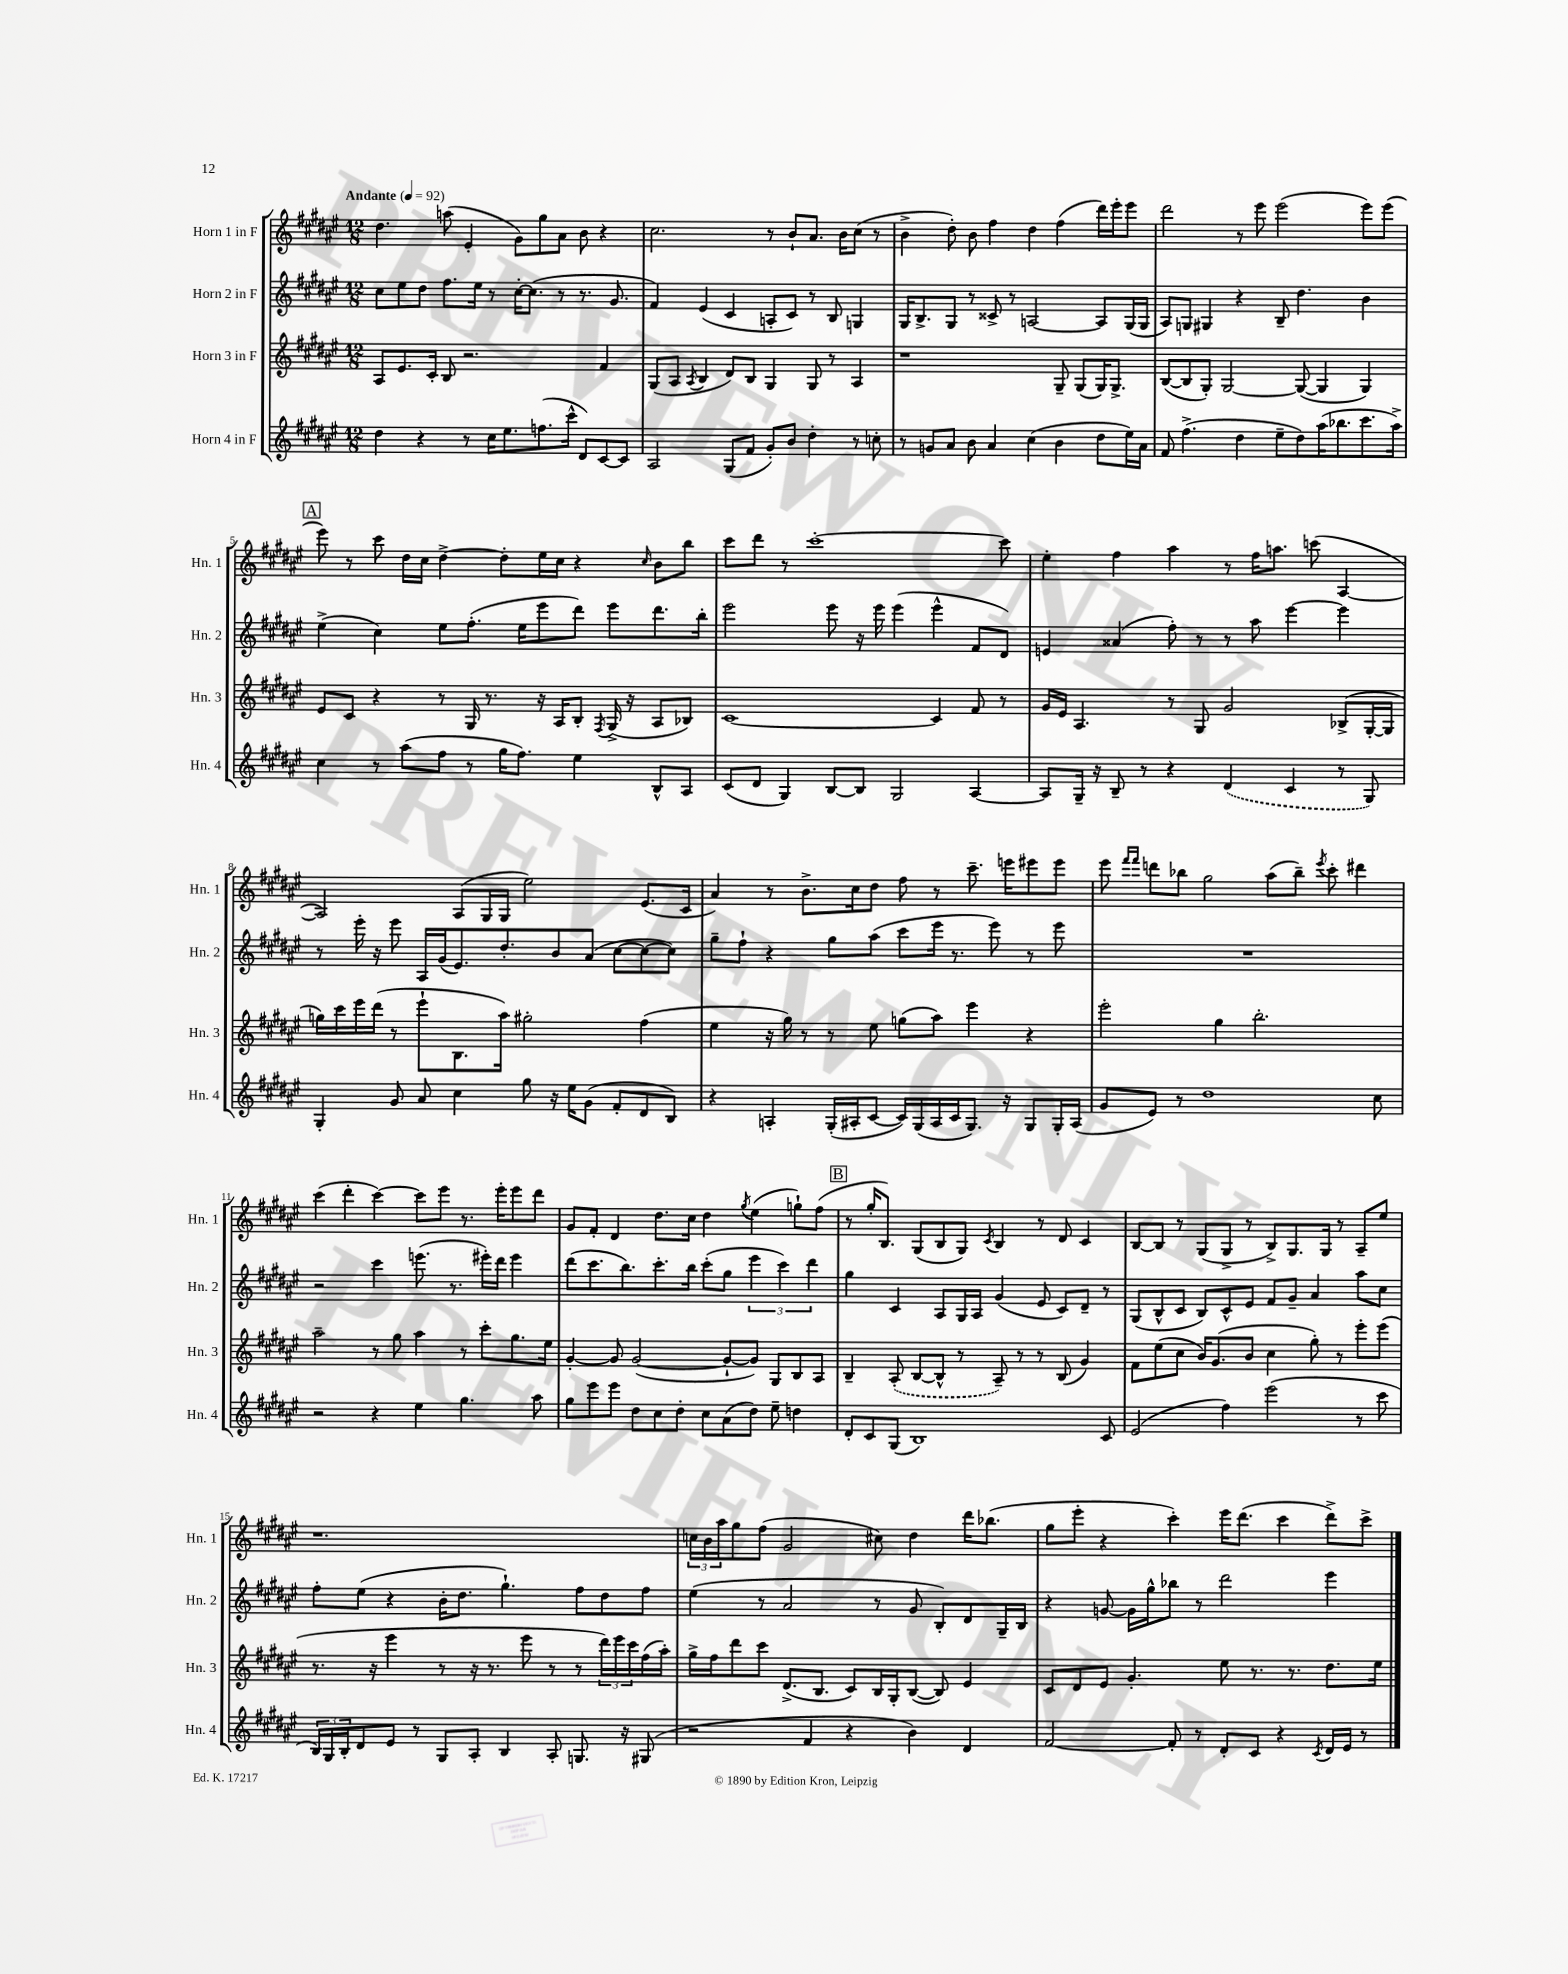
<<
\new StaffGroup <<
\new Staff = "s0" \with { instrumentName = "Horn 1 in F" shortInstrumentName = "Hn. 1" } {
    \clef treble \key fis \major \numericTimeSignature \time 12/8 \tempo "Andante" 4 = 92
    dis''4. a''8( eis'4-. gis'8) gis''8 ais'8 b'8 r4 |
    cis''2. r8 b'8-! ais'8. b'16 cis''8( r8 |
    b'4-> dis''8-.) b'8 fis''4 dis''4 fis''4( dis'''16) eis'''16-. eis'''8 |
    dis'''2 r8 eis'''8 eis'''2( eis'''8) eis'''8( |
    \mark \markup { \box "A" } eis'''8) r8 cis'''8 dis''16 cis''16 dis''4~-> dis''8-. eis''16 cis''16 r4 \grace { cis''16 } b'8 b''8 |
    cis'''8 dis'''8 r8 cis'''1~-. cis'''8 |
    eis''4-. fis''4 ais''4 r8 fis''16 a''8. c'''8( ais4~ |
    ais2) ais8( gis16 gis16 eis''2) eis'8.( cis'16 |
    ais'4) r8 b'8.-> cis''16 dis''8 fis''8 r8 cis'''8.-- e'''16 eis'''8 eis'''8 |
    eis'''8 \grace { fis'''16 fis'''16 } d'''8 bes''8 gis''2 ais''8( bes''8--) \acciaccatura { eis'''8 } cis'''8-. dis'''4 |
    cis'''4( dis'''4-. cis'''4~) cis'''8 eis'''8 r8. eis'''16-. eis'''8 dis'''8 |
    gis'8 fis'8-. dis'4 dis''8. cis''16 dis''4 \acciaccatura { gis''8 } eis''4( g''8-!) fis''8( |
    \mark \markup { \box "B" } r8 gis''16-. b8.) gis8( b8 gis8) \acciaccatura { cis'8 } b4 r8 dis'8 cis'4 |
    b8~ b8 r8 gis8( gis8-> r8 b8->) gis8. gis16 r8 ais8-- eis''8 |
    r1. |
    \tuplet 3/2 { c''16 b'16 ais''16 } gis''8 fis''8( gis'2 cis''8) dis''4 dis'''16 bes''8.( |
    gis''8 eis'''8-. r4 cis'''4-.) eis'''16 dis'''8.( cis'''4 dis'''8->) cis'''8-> \bar "|." |
}
\new Staff = "s1" \with { instrumentName = "Horn 2 in F" shortInstrumentName = "Hn. 2" } {
    \clef treble \key fis \major \numericTimeSignature \time 12/8
    cis''8 eis''8 dis''8 fis''8. eis''16 r8 cis''16~-. cis''8.( r8 r8. gis'8. |
    fis'4) eis'4( cis'4 a8-. cis'8) r8 b8 g4 |
    gis16 b8.-> gis8 r8 cisis'8-> r8 a2~ a8 gis16( gis16 |
    ais8) g8 gis4 r4 b8-- dis''4. b'4 |
    \mark \markup { \box "A" } eis''4->( cis''4) eis''8 fis''8.-.( eis''16 eis'''8 dis'''8) eis'''8 dis'''8. b''16-. |
    eis'''2 eis'''8 r16 eis'''16 eis'''4( eis'''4-^ fis'8 dis'8) |
    e'4 aisis'4( fis''8-.) r8 r8 ais''8 eis'''4~ eis'''4 |
    r8 eis'''16-. r16 eis'''8 ais16 gis'16( eis'8.) dis''8.-. b'8 ais'8( cis''8~ cis''8~ cis''8) |
    gis''8-- fis''8-! r4 gis''8 ais''8( cis'''8 eis'''16 r8. eis'''8) r8 eis'''8 |
    R1. |
    r2 cis'''4 e'''8.( r8. eis'''16-.) dis'''16 eis'''4 |
    dis'''8( cis'''8. b''8.) cis'''8.-. b''16 cis'''8-.( gis''8 \tuplet 3/2 { eis'''4 cis'''4) dis'''4 } |
    \mark \markup { \box "B" } gis''4 cis'4 ais8 gis16 ais16 gis'4( eis'8 cis'8) dis'8-- r8 |
    gis8( b8-^ cis'8 b8) cis'8-^ eis'8 fis'8 gis'8-- ais'4 ais''8 cis''8 |
    fis''8-. eis''8( r4 b'16-. dis''8. gis''4.-!) fis''8 dis''8 fis''8 |
    eis''4( r8 ais'2 r8 gis'8 b8-.) dis'8 gis16-- b16 |
    r4 g'8~ g'16 gis''16-^ bes''8 r8 dis'''2 eis'''4 \bar "|." |
}
\new Staff = "s2" \with { instrumentName = "Horn 3 in F" shortInstrumentName = "Hn. 3" } {
    \clef treble \key fis \major \numericTimeSignature \time 12/8
    ais8 eis'8. cis'16-. b8 r2. fis'4 |
    gis8( ais8 \acciaccatura { ais8 } b4 dis'8) b8 gis4 gis8 r8 ais4 |
    r1 gis8-- gis8( gis16) gis8.-> |
    b8~( b8 gis8-.) gis2~ gis8~( gis4 gis4) |
    \mark \markup { \box "A" } eis'8 cis'8 r4 r8 gis16 r8. r16 ais16 b8-. \acciaccatura { fis8 } gis16->( r16 ais8 bes8) |
    cis'1~ cis'4 fis'8 r8 |
    gis'16 eis'16 ais4. r8 gis8 gis'2 bes8->( gis16~-. gis16 |
    g''16) cis'''16 eis'''16 dis'''16( r8 eis'''8-! b8. ais''16) gis''2-. fis''4( |
    eis''4 r16 gis''16) r8 r8 eis''8 g''8( ais''8) eis'''4 r4 |
    eis'''2-. gis''4 b''2.-. |
    ais''2-- r8 gis''8 ais''4 r8 cis'''8-. gis''8. eis''16 |
    gis'4~-. gis'8 gis'2~( gis'8~-! gis'8) gis8 b8 ais8 |
    \mark \markup { \box "B" } b4-- \once \slurDashed ais8-.( b8~ b8-^ r8 ais8--) r8 r8 b8( gis'4) |
    fis'8 eis''8( cis''8 b'16) gis'8.( b'8 cis''4 gis''8-.) r8 eis'''8-. eis'''8( |
    r8. r16 eis'''4 r8 r16 r8. eis'''8 r8 r8 \tuplet 3/2 { dis'''16) eis'''16 cis'''16 } fis''16( ais''16-.) |
    gis''16-> fis''16 dis'''8 cis'''8 dis'8.->( b8. cis'8) b16 gis16-. b8~( b8) eis'4 |
    cis'8 dis'8 eis'8 gis'4.-. eis''8 r8. r8. dis''8. eis''16 \bar "|." |
}
\new Staff = "s3" \with { instrumentName = "Horn 4 in F" shortInstrumentName = "Hn. 4" } {
    \clef treble \key fis \major \numericTimeSignature \time 12/8
    dis''4 r4 r8 cis''16 eis''8. f''8.( cis'''16-^ dis'8) cis'8~ cis'8 |
    ais2 gis8( fis'8 gis'8-.) b'8 dis''4-. r8 c''8-. |
    r8 g'8 ais'8 b'8 ais'4 cis''4( b'4 dis''8 eis''16) ais'16 |
    fis'8 fis''4.->( dis''4 eis''8-- dis''8) ais''16( bes''8. cis'''8. ais''16->) |
    \mark \markup { \box "A" } cis''4 r8 ais''8( fis''8 r8 gis''16 fis''8.) eis''4 b8-^ ais8 |
    cis'8( dis'8 gis4) b8~ b8 gis2 ais4~ |
    ais8 gis16-- r16 b8-- r8 r4 \once \slurDashed dis'4( cis'4 r8 gis8) |
    gis4-. gis'8 ais'8 cis''4 gis''8 r16 eis''16 gis'8( fis'8-. dis'8 b8) |
    r4 a4-. gis16-.( ais16-. cis'8~ cis'16) gis16( ais16 cis'16 gis8.) r16 gis8 gis16-. ais16( |
    gis'8 eis'8) r8 dis''1 cis''8 |
    r2 r4 eis''4 gis''4. ais''8 |
    gis''8 eis'''8 eis'''8 dis''8 cis''8 dis''8-. cis''8 ais'8( dis''8) eis''8-- d''4 |
    \mark \markup { \box "B" } dis'8-. cis'8 gis8( b1) cis'8 |
    eis'2( fis''4) eis'''2( r8 cis'''8 |
    \tuplet 3/2 { b16) gis16 b16-. } dis'8 eis'8 r8 gis8 ais8-. b4 ais8-. g8. r16 gis8( |
    r2 fis'4 r4 b'4) dis'4 |
    fis'2~ fis'8-. r8 dis'8-. cis'8 r4 \acciaccatura { cis'8 } dis'16 eis'16 r8 \bar "|." |
}
>>
>>
